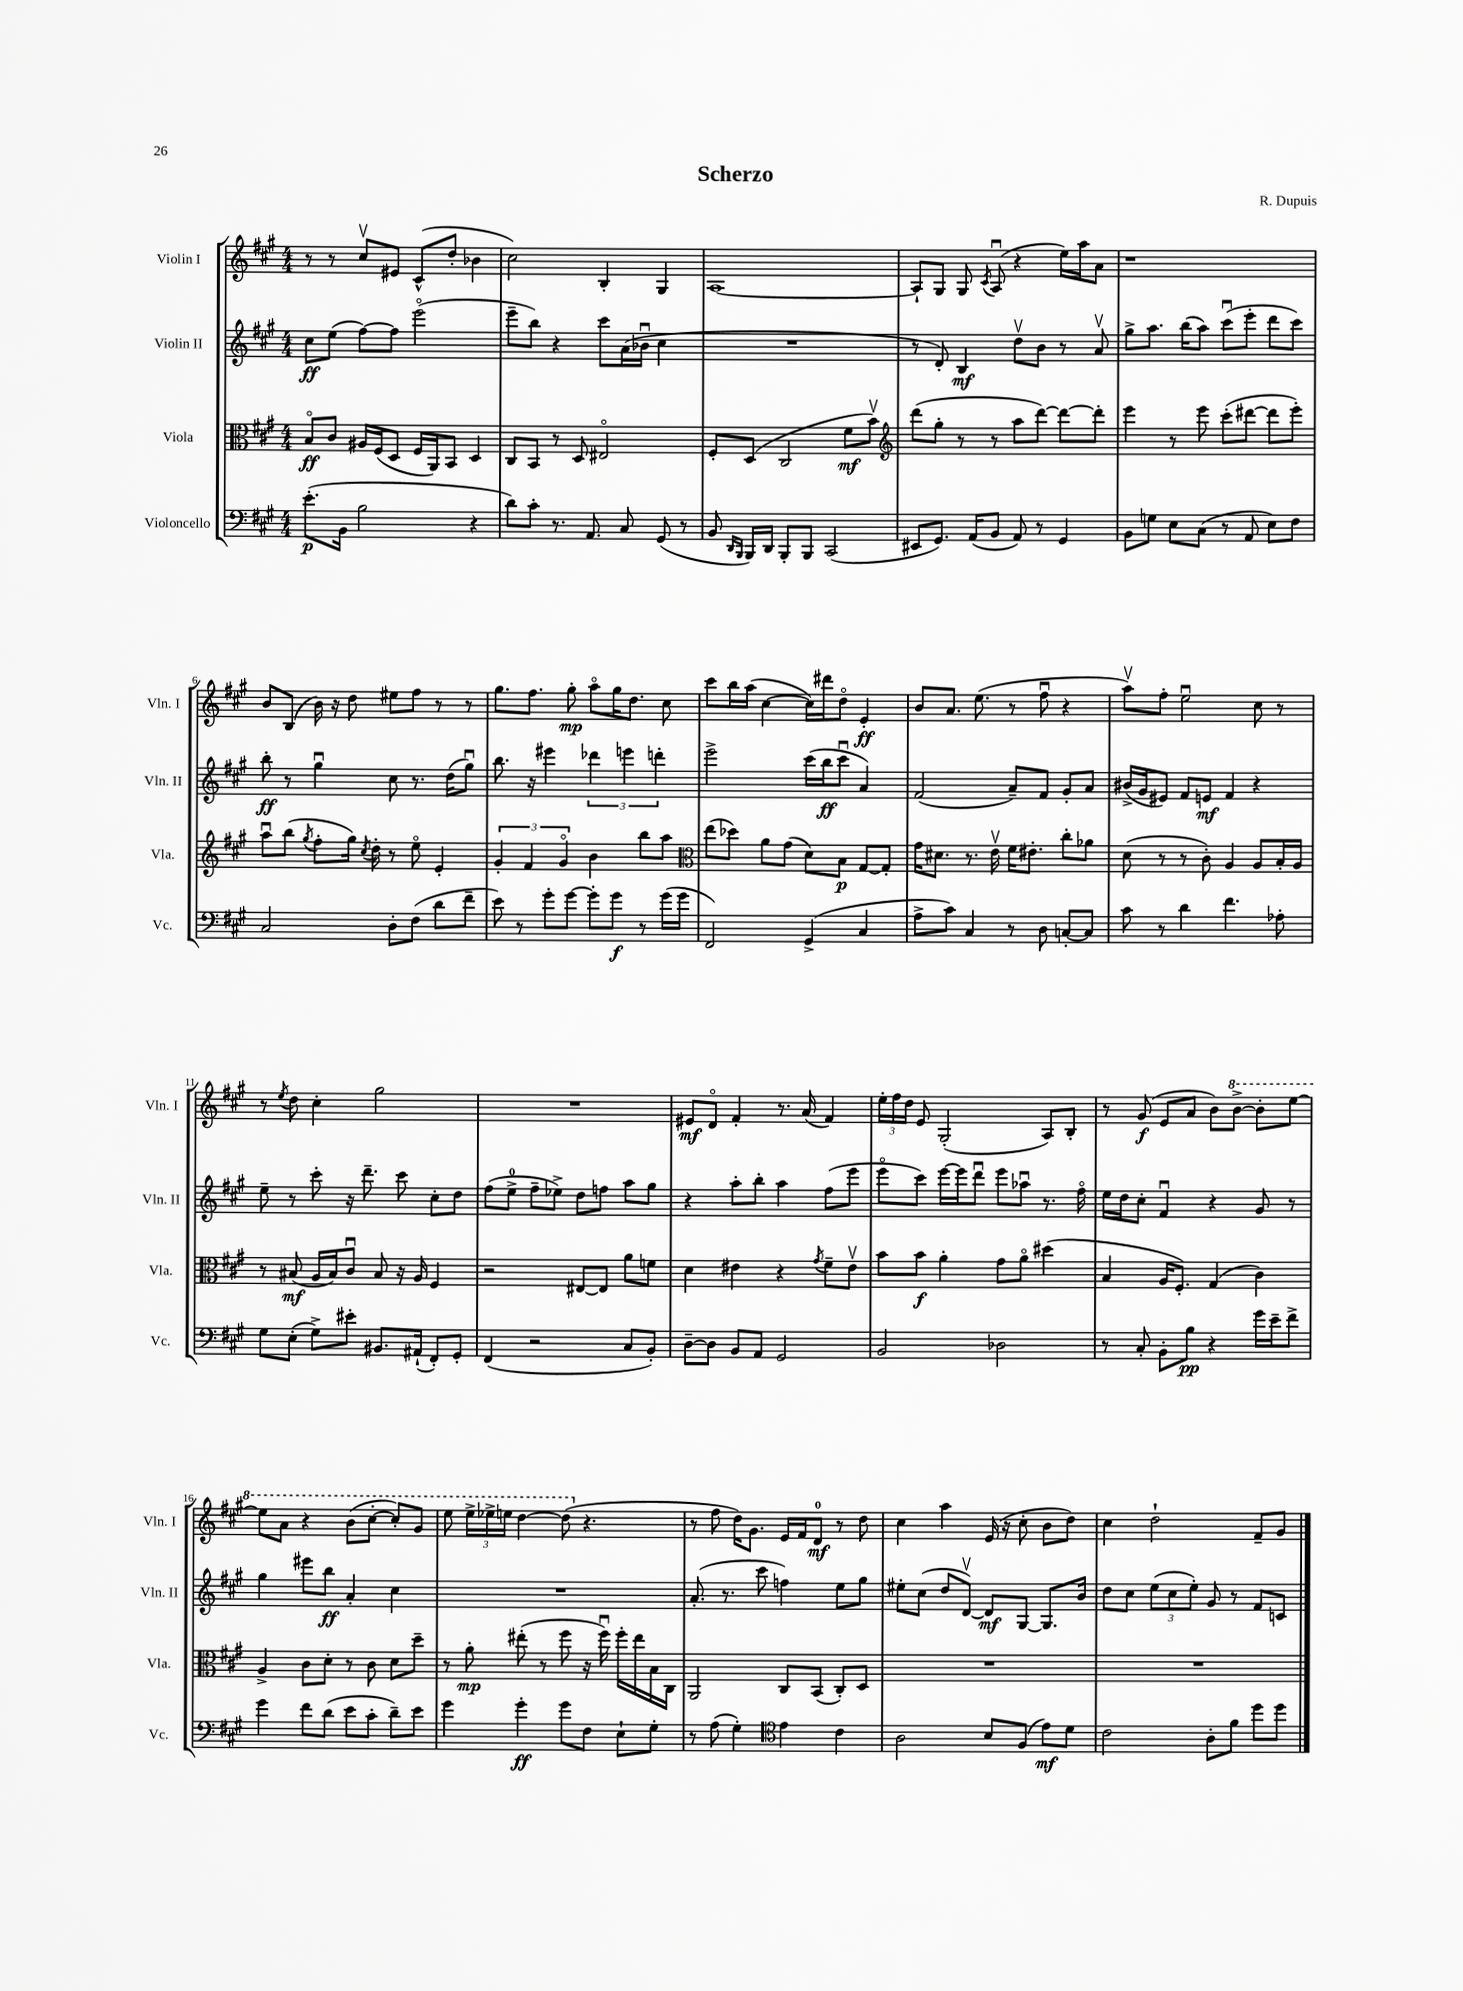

**kern	**kern	**kern	**kern
*staff4	*staff3	*staff2	*staff1
*clefF4	*clefC3	*clefG2	*clefG2
*k[f#c#g#]	*k[f#c#g#]	*k[f#c#g#]	*k[f#c#g#]
*M4/4	*M4/4	*M4/4	*M4/4
(8.e'	8Bo	8cc#	8r
.	8c#	(8ee	8r
16BB	.	.	.
2B	16A#	[8ff#)	8cc#v
.	(16F#	.	.
.	8D	8ff#]	8e#
.	16F#	(2eeeo	(8c#^^
.	16AA)	.	.
.	8BB	.	8dd'
4r	4D	.	4b-
=	=	=	=
8d)	8C#	8eee~	2cc#)
8c#'	8BB	8bb)	.
8.r	8r	4r	.
.	8D	.	.
8.AA	.	.	.
.	2E#o	8ccc#	4B'
8C#	.	(16a	.
.	.	16b-u	.
(8GG#	.	4cc#	4G#
8r	.	.	.
=	=	=	=
8BB	8F#'	1r	[1A
16qqDD	.	.	.
16qqBBB	.	.	.
16BBB)	(8D	.	.
16DD	.	.	.
8BBB'	2C#	.	.
8BBB	.	.	.
(2CC#	.	.	.
.	8f#	.	.
.	8bv)	.	.
=	=	=	=
*	*clefG2	*	*
8EE#	(8ddd	8r	8A`]
8.GG#)	8gg#'	8d')	8G#
.	8r	4B	8G#
(16AA	.	.	.
.	.	.	8qc#
8BB	8r	.	(8Au
8AA)	8aa	8ddv	4r
8r	[8ddd)	8b	.
4GG#	8ddd_	8r	16ee)
.	.	.	16aa
.	8ddd']	8av	8a
=	=	=	=
8BB	4eee	8gg#^	1r
8G	.	8.aa	.
8E	8r	.	.
.	.	(16bb	.
(8C#	8eee	8aa)	.
8r	(8ccc#'	(8ccc#u	.
8AA	[8ddd#	8eee'	.
8E)	8ddd#]	8ddd	.
8F#	8eee')	8ccc#)	.
=	=	=	=
2C#	8aau	8bb'	8b
.	(8bb	8r	(8B
.	8qgg#	.	.
.	8ff#'	4gg#u	16b)
.	.	.	16r
.	16gg#)	.	8dd
.	8qcc#	.	.
.	16dd'	.	.
8D'	8r	8cc#	8ee#
(8F#	8eeo	8.r	8ff#
8d	4e'	.	8r
.	.	(16dd	.
8f#~	.	8gg#u)	8r
=	=	=	=
8e)	6g#'	8.bb	8.gg#
8r	.	.	.
.	6f#	.	.
.	.	16r	8.ff#
8g#'	.	4eee#	.
.	6g#o	.	.
[8g#	.	.	8gg#'
8g#']	4b	6ddd-	8aao
8g#	.	.	16gg#
.	.	6eee	.
.	.	.	8.dd
8r	8bb	.	.
.	.	6ddd'	.
(16g#	8aa	.	8cc#
16g#	.	.	.
=	=	=	=
*	*clefC3	*	*
2FF#)	(8ee	2eee^	8ccc#
.	8dd-)	.	16bb
.	.	.	(16aa
.	8a	.	[4cc#
.	(8g#	.	.
(4GG#^	8d)	(16ccc#	16cc#])
.	.	16bb	16ddd#
.	8B	8ccc#u	8ddo
4C#	[8G#	4a)	4e'
.	8G#']	.	.
=	=	=	=
8A^	16g#	(2f#	8b
.	8.d#	.	.
8c#)	.	.	8.a
4C#	8.r	.	.
.	.	.	(8.ee
.	16ev	.	.
8r	16f#	8a~)	8r
.	8.e#'	.	.
8D	.	8f#	8ff#u
[8C'	8cc#'	8g#'	4r
8C]	8a-	8a	.
=	=	=	=
8c#	(8d	(16b#^	8aav)
.	.	16g#	.
8r	8r	8e#)	8ff#'
4d	8r	8f#	2eeu
.	8c#')	8e	.
4.f#	4A	4f#	.
.	8A	4r	8cc#
8A-'	16B'	.	8r
.	16A	.	.
=	=	=	=
8G#	8r	8ee~	8r
.	.	.	8qee
(8E'	(8B#	8r	8dd
8G#^)	16A	8ccc#'	4cc#'
.	16B#)	.	.
8e#'	8c#u	16r	.
.	.	8.ddd~	.
8.BB#	8B#	.	2gg#
.	16r	8ccc#	.
(16AA#`	16A	.	.
8FF#')	4F#	8cc#'	.
8GG#'	.	8dd	.
=	=	=	=
(4FF#	2r	(8ff#	1r
.	.	8ee^	.
2r	.	8ff#~	.
.	.	8ee-^)	.
.	[8E#	8dd	.
.	8E#]	8ff	.
8C#	8a	8aa	.
8BB')	8f	8gg#	.
=	=	=	=
[8D~	4d	4r	8e#
8D]	.	.	8do
8BB	4e#	8aa'	4f#'
8AA	.	8bb'	.
2GG#	4r	4aa	8.r
.	.	.	(16a
.	8qg#	.	.
.	8f#~	(8ff#	4f#)
.	8e#v	8eee	.
=	=	=	=
2BB	8b	8eeeo	24ee'
.	.	.	24ff#
.	.	.	24dd
.	8b	8ccc#)	8e
.	4a'	[16eee	(2G#'
.	.	16eee]	.
.	.	8dddu	.
2D-	8g#	8eee	.
.	8ao	8aa-u	.
.	(4dd#	8.r	8A)
.	.	.	8B'
.	.	16ff#o	.
=	=	=	=
8r	4B	16ee	8r
.	.	16dd	.
8C#'	.	8cc#'	(8g#
8BB'	16A	4f#u	8e
.	8.F#')	.	.
8B	.	.	8a
4r	(4G#	4r	8b)
.	.	.	[8bb^
16g#	4c#)	8g#	8bb']
16e~	.	.	.
8f#^	.	8r	[8eee
=	=	=	=
4g#	4A^	4gg#	8eee]
.	.	.	8aa
8f#	8c#	8eee#	4r
(8d	8d'	8bb	.
8e	8r	4a'	(8bb
8c#'	8c#	.	[8ccc#'
8d~)	8d	4cc#	8ccc#'])
8e	8dd~	.	8gg#
=	=	=	=
4g#	8r	1r	8eee
.	8a'	.	24eee^
.	.	.	24eee-^
.	.	.	24eee
4g#'	(8ee#'	.	[4ddd
.	8r	.	.
8g#	8ff#	.	(8ddd]
8F#	16r	.	4.r
.	16ff#u)	.	.
8E`	16ff#'	.	.
.	16ee#	.	.
8G#'	16B	.	.
.	16C#	.	.
=	=	=	=
8r	2AA	(8.a'	8r
(8A	.	.	8ff#
.	.	8.r	.
4G#')	.	.	16dd)
.	.	.	8.g#
.	.	8ccc#	.
*clefC4	*	*	*
4e	8C#	4ff)	16e
.	.	.	16f#
.	(8BB	.	8d
4c#	8C#')	8ee	8r
.	8D	8gg#	8dd
=	=	=	=
2A	1r	8ee#'	4cc#
.	.	(8cc#	.
.	.	8dd	4aa
.	.	[8dv)	.
8B	.	8d]	(16e
.	.	.	16r
(8F#	.	[8G#	8cc#'
8e)	.	8.G#]	8b
8d	.	.	8dd)
.	.	16b	.
=	=	=	=
2c#	1r	8dd	4cc#
.	.	8cc#	.
.	.	(12ee	2dd`
.	.	12cc#	.
.	.	12ee')	.
8A'	.	8g#	.
8f#	.	8r	.
8dd	.	8f#	8f#~
8dd	.	8c	8g#
==	==	==	==
*-	*-	*-	*-
